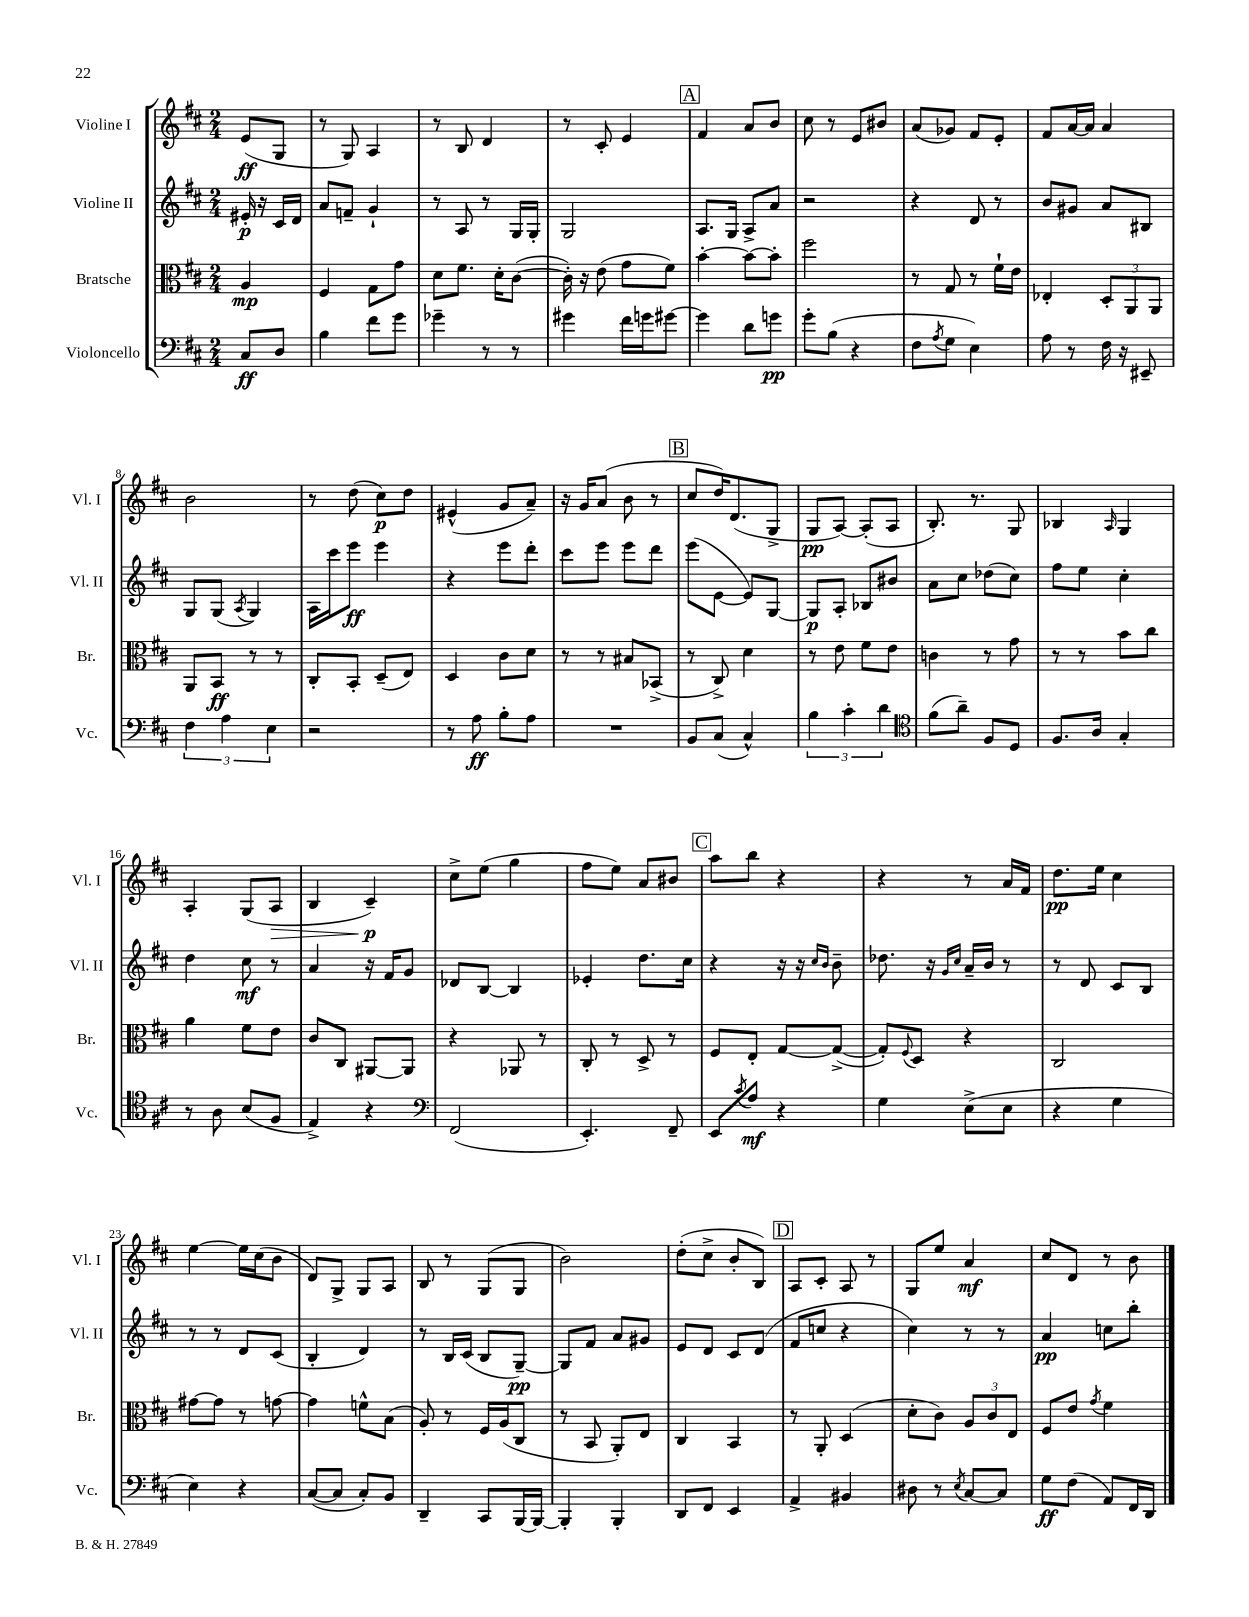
<<
\new StaffGroup <<
\new Staff = "s0" \with { instrumentName = "Violine I" shortInstrumentName = "Vl. I" } {
    \clef treble \key d \major \numericTimeSignature \time 2/4 \partial 4
    e'8\ff( g8 |
    r8 g8) a4 |
    r8 b8 d'4 |
    r8 cis'8-. e'4 |
    \mark \markup { \box "A" } fis'4 a'8 b'8 |
    cis''8 r8 e'8 bis'8 |
    a'8( ges'8) fis'8 e'8-. |
    fis'8 a'16~ a'16 a'4 |
    b'2 |
    r8 d''8( cis''8\p) d''8 |
    eis'4-^( g'8 a'8--) |
    r16 g'16 a'8( b'8 r8 |
    \mark \markup { \box "B" } cis''8 d''16) d'8.( g8-> |
    g8\pp a8~) a8-.( a8 |
    b8.-.) r8. g8 |
    bes4 \grace { a16 } g4 |
    a4-. g8( a8\> |
    b4 cis'4--\p\!) |
    cis''8-> e''8( g''4 |
    fis''8 e''8) a'8 bis'8 |
    \mark \markup { \box "C" } a''8 b''8 r4 |
    r4 r8 a'16 fis'16 |
    d''8.\pp e''16 cis''4 |
    e''4~ e''16 cis''16( b'8 |
    d'8) g8-> g8 a8 |
    b8 r8 g8( g8 |
    b'2) |
    d''8-.( cis''8-> b'8-. b8) |
    \mark \markup { \box "D" } a8 cis'8-. a8 r8 |
    g8 e''8 a'4\mf |
    cis''8 d'8 r8 b'8 \bar "|." |
}
\new Staff = "s1" \with { instrumentName = "Violine II" shortInstrumentName = "Vl. II" } {
    \clef treble \key d \major \numericTimeSignature \time 2/4 \partial 4
    eis'16-.\p r16 cis'16 d'16 |
    a'8 f'8-- g'4-! |
    r8 a8 r8 g16 g16-. |
    g2 |
    \mark \markup { \box "A" } a8. g16 a8-> a'8 |
    r2 |
    r4 d'8 r8 |
    b'8 gis'8 a'8 bis8 |
    g8 g8( \acciaccatura { a8 } g4) |
    a16 cis'''16 e'''8\ff e'''4 |
    r4 e'''8 d'''8-. |
    cis'''8 e'''8 e'''8 d'''8 |
    \mark \markup { \box "B" } e'''8( e'8~ e'8) g8~ |
    g8\p a8-. bes8 bis'8 |
    a'8 cis''8 des''8( cis''8) |
    fis''8 e''8 cis''4-. |
    d''4 cis''8\mf r8 |
    a'4 r16 fis'16 g'8 |
    des'8 b8~ b4 |
    ees'4-. d''8. cis''16 |
    \mark \markup { \box "C" } r4 r16 r16 \grace { cis''16 b'16 } b'8-- |
    des''8. r16 \grace { g'16 cis''16 } a'16-- b'16 r8 |
    r8 d'8 cis'8 b8 |
    r8 r8 d'8 cis'8( |
    b4-. d'4) |
    r8 b16 cis'16( b8 g8~--\pp) |
    g8 fis'8 a'8 gis'8 |
    e'8 d'8 cis'8 d'8( |
    \mark \markup { \box "D" } fis'8 c''8 r4 |
    cis''4) r8 r8 |
    a'4\pp c''8 b''8-. \bar "|." |
}
\new Staff = "s2" \with { instrumentName = "Bratsche" shortInstrumentName = "Br." } {
    \clef alto \key d \major \numericTimeSignature \time 2/4 \partial 4
    a4\mp |
    fis4 g8 g'8 |
    d'8 fis'8. d'16-. cis'8~( |
    cis'16-.) r16 e'8( g'8 fis'8) |
    \mark \markup { \box "A" } b'4~-. b'8~ b'8-. |
    fis''2 |
    r8 g8 r8 fis'16-! e'16 |
    ees4-. \tuplet 3/2 { d8-. a,8 a,8 } |
    a,8 b,8\ff r8 r8 |
    cis8-. b,8-. d8--( e8) |
    d4 cis'8 d'8 |
    r8 r8 bis8 bes,8->( |
    \mark \markup { \box "B" } r8 cis8->) d'4 |
    r8 e'8 fis'8 e'8 |
    c'4 r8 g'8 |
    r8 r8 b'8 cis''8 |
    a'4 fis'8 e'8 |
    cis'8 cis8 ais,8~ ais,8 |
    r4 aes,8 r8 |
    cis8-. r8 d8-> r8 |
    \mark \markup { \box "C" } fis8 e8-. g8~ g8~->( |
    g8-.) \appoggiatura { fis8 } d8 r4 |
    cis2 |
    gis'8~ gis'8 r8 g'8~ |
    g'4 f'8-^ b8( |
    a8-.) r8 fis16 a16( cis8 |
    r8 b,8 a,8-.) e8 |
    cis4 b,4 |
    \mark \markup { \box "D" } r8 a,8-. d4( |
    d'8-. cis'8) \tuplet 3/2 { a8 cis'8 e8 } |
    fis8 e'8 \acciaccatura { g'8 } fis'4 \bar "|." |
}
\new Staff = "s3" \with { instrumentName = "Violoncello" shortInstrumentName = "Vc." } {
    \clef bass \key d \major \numericTimeSignature \time 2/4 \partial 4
    cis8\ff d8 |
    b4 fis'8 g'8 |
    ges'4-- r8 r8 |
    gis'4 fis'16 g'16 gis'8~ |
    \mark \markup { \box "A" } gis'4 d'8 g'8\pp |
    g'8-. b8( r4 |
    fis8 \acciaccatura { a8 } g8 e4) |
    a8 r8 fis16 r16 eis,8-- |
    \tuplet 3/2 { fis4 a4 e4 } |
    r2 |
    r8 a8\ff b8-. a8 |
    R2 |
    \mark \markup { \box "B" } b,8 cis8( cis4-^) |
    \tuplet 3/2 { b4 cis'4-. d'4 } |
    \clef tenor fis'8( a'8--) fis8 d8 |
    fis8. a16 g4-. |
    r8 a8 b8( fis8 |
    e4->) r4 |
    \clef bass fis,2( |
    e,4.-.) fis,8-- |
    \mark \markup { \box "C" } e,8 \acciaccatura { cis'8 } a8\mf r4 |
    g4 e8->( e8 |
    r4 g4 |
    e4) r4 |
    cis8~( cis8 cis8-.) b,8 |
    d,4-- cis,8 b,,16~ b,,16~ |
    b,,4-. b,,4-. |
    d,8 fis,8 e,4 |
    \mark \markup { \box "D" } a,4-> bis,4 |
    dis8 r8 \acciaccatura { e8 } cis8~ cis8 |
    g8\ff fis8( a,8) fis,16 d,16 \bar "|." |
}
>>
>>
